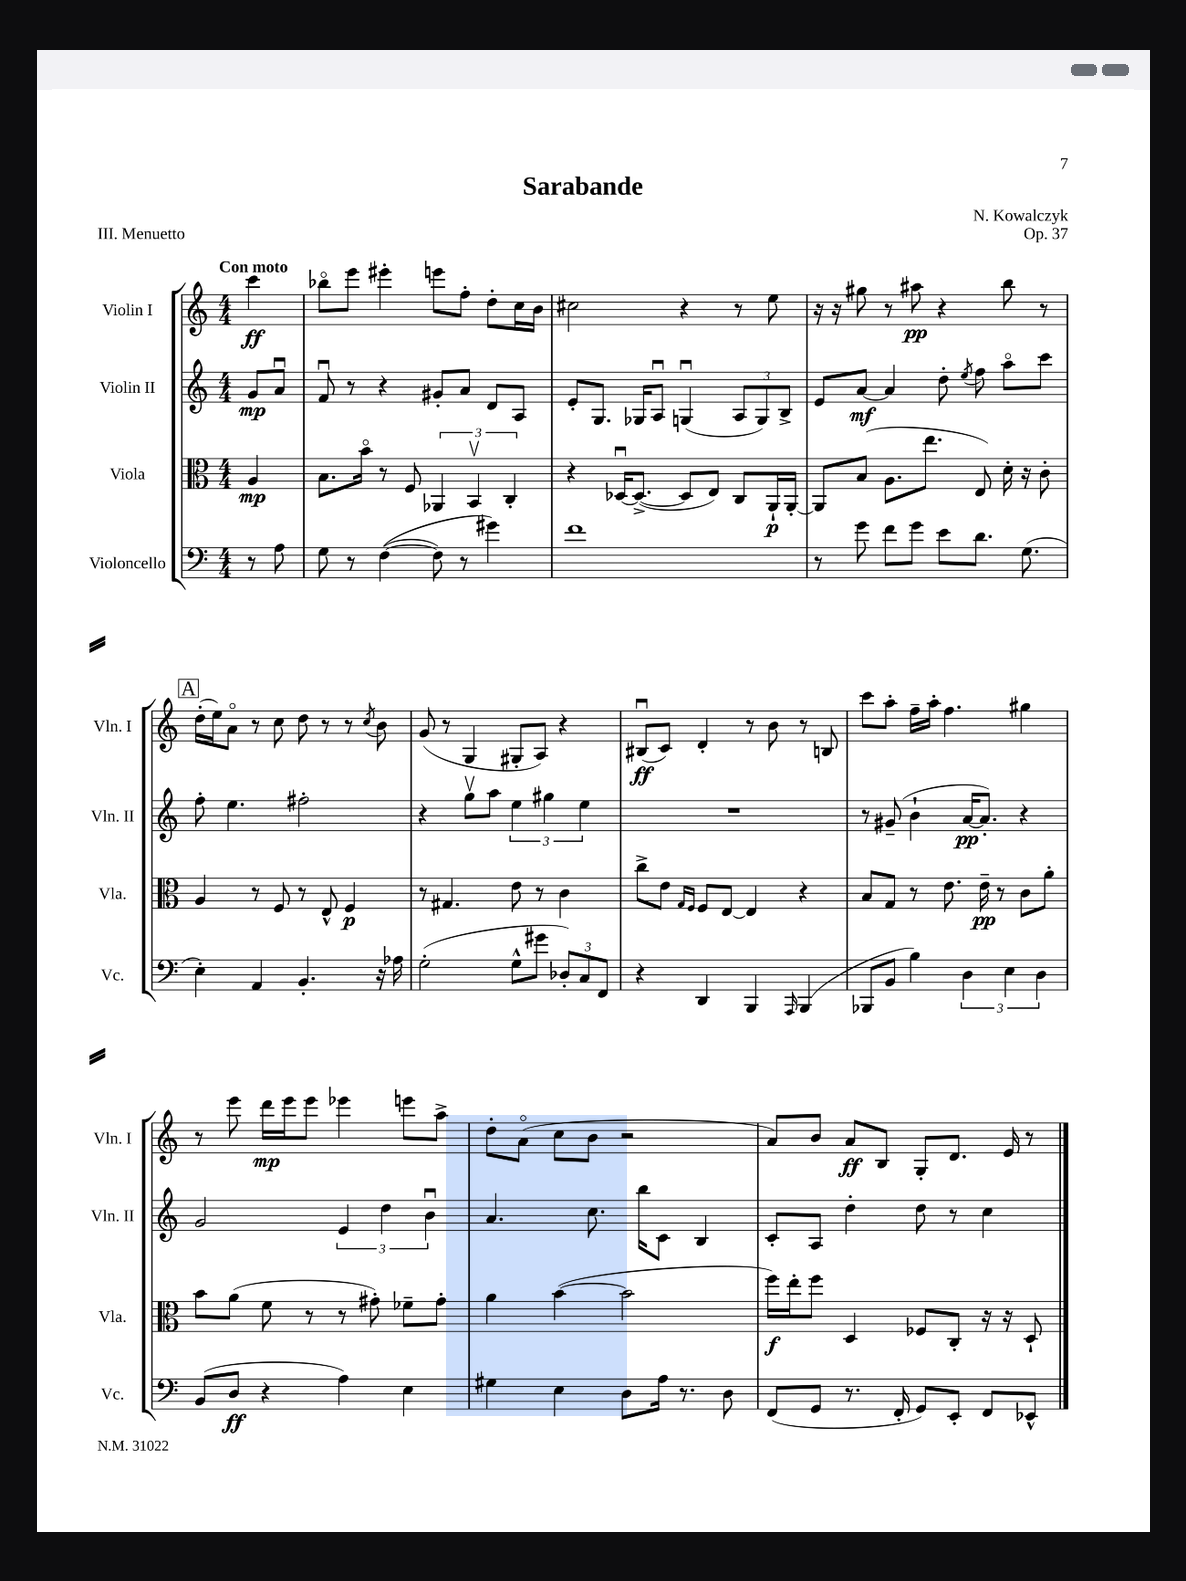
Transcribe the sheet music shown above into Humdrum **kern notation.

**kern	**dynam	**kern	**dynam	**kern	**dynam	**kern	**dynam
*part4	*part4	*part3	*part3	*part2	*part2	*part1	*part1
*staff4	*staff4	*staff3	*staff3	*staff2	*staff2	*staff1	*staff1
*I"Violoncello	*	*I"Viola	*	*I"Violin II	*	*I"Violin I	*
*I'Vc.	*	*I'Vla.	*	*I'Vln. II	*	*I'Vln. I	*
*clefF4	*	*clefC3	*	*clefG2	*	*clefG2	*
*k[]	*	*k[]	*	*k[]	*	*k[]	*
*M4/4	*	*M4/4	*	*M4/4	*	*M4/4	*
=	=	=	=	=	=	=	=
!	!	!	!	!	!	!LO:TX:a:B:t=Con moto	!
8r	.	4A/	mp	8g/L	mp	4ccc\	ff
8A\	.	.	.	8au/J	.	.	.
=1	=1	=1	=1	=1	=1	=1	=1
8G\	.	8.B\L	.	8fu/	.	8bb-X\L	.
8r	.	.	.	8r	.	8eee\J	.
.	.	16b\Jk	.	.	.	.	.
(([4F\	.	8r	.	4r	.	4eee#X'\	.
.	.	8F/	.	.	.	.	.
8F\])	.	6AA-X/	.	8g#X'/L	.	8eeen\L	.
8r	.	.	.	8a/J	.	8ff'\J	.
.	.	6BBv/	.	.	.	.	.
4g#X\)	.	.	.	8d/L	.	8dd'\L	.
.	.	6C'/	.	.	.	.	.
.	.	.	.	8A/J	.	16cc\L	.
.	.	.	.	.	.	16b\JJ	.
=2	=2	=2	=2	=2	=2	=2	=2
1f	.	4r	.	8e'/L	.	2cc#X\	.
.	.	.	.	8.G/J	.	.	.
.	.	[16D-Xu/KL	.	.	.	.	.
.	.	(8.D-^/J_	.	16G-X/KL	.	.	.
.	.	.	.	8Au/J	.	.	.
.	.	8D-/L]	.	(4Gnu/	.	4r	.
.	.	8E/J)	.	.	.	.	.
.	.	8C/L	.	12A/L	.	8r	.
.	.	.	.	12G/)	.	.	.
.	.	16AA`/L	p	.	.	8ee\	.
.	.	.	.	12B^/J	.	.	.
.	.	[16AA'/JJ	.	.	.	.	.
=3	=3	=3	=3	=3	=3	=3	=3
8r	.	8AA/L]	.	8e/L	.	16r	.
.	.	.	.	.	.	16r	.
8g\	.	(8B/J	.	[8a/J	mf	8gg#X\	.
8f\L	.	8.A\L	.	4a/]	.	8r	.
8g\J	.	.	.	.	.	8aa#X\	pp
.	.	8.ee\J	.	.	.	.	.
8e\L	.	.	.	8dd'\	.	4r	.
.	.	.	.	8qee/	.	.	.
8.d\J	.	8E/)	.	8ff\	.	.	.
.	.	16d'\	.	8aa\L	.	8bb\	.
(8.G\	.	16r	.	.	.	.	.
.	.	8c'\	.	8ccc\J	.	8r	.
!!LO:LB:g=z
!!LO:REH:place=s1:t=A
=4	=4	=4	=4	=4	=4	=4	=4
4E'\)	.	4A/	.	8ff'\	.	(16dd'\LL	.
.	.	.	.	.	.	16ee\J)	.
.	.	.	.	4.ee\	.	8a\J	.
4AA/	.	8r	.	.	.	8r	.
.	.	8F/	.	.	.	8cc\	.
4.BB'/	.	8r	.	2ff#X'\	.	8dd\	.
.	.	8E^^/	.	.	.	8r	.
.	.	4F/	p	.	.	8r	.
.	.	.	.	.	.	8qcc/	.
16r	.	.	.	.	.	8b\	.
16A-X\	.	.	.	.	.	.	.
=5	=5	=5	=5	=5	=5	=5	=5
(2G'\	.	8r	.	4r	.	(8g/	.
.	.	4.G#X/	.	.	.	8r	.
.	.	.	.	8ggv\L	.	4G/	.
.	.	.	.	8aa\J	.	.	.
8G^^\L	.	8e\	.	6ee\	.	8G#X'/L	.
8g#X\J	.	8r	.	.	.	8A/J)	.
.	.	.	.	6gg#X\	.	.	.
12D-X'/L)	.	4c\	.	.	.	4r	.
12C/	.	.	.	6ee\	.	.	.
12FF/J	.	.	.	.	.	.	.
=6	=6	=6	=6	=6	=6	=6	=6
4r	.	8cc^\L	.	1r	.	(8B#Xu/L	ff
.	.	8e\J	.	.	.	8c/J)	.
.	.	16qqG/LL	.	.	.	.	.
.	.	16qqF/JJ	.	.	.	.	.
4DD/	.	8F/L	.	.	.	4d'/	.
.	.	[8E/J	.	.	.	.	.
4BBB/	.	4E/]	.	.	.	8r	.
.	.	.	.	.	.	8b\	.
16qqAAA/	.	.	.	.	.	.	.
(4BBB/	.	4r	.	.	.	8r	.
.	.	.	.	.	.	8Bn/	.
=7	=7	=7	=7	=7	=7	=7	=7
8BBB-X/L	.	8B/L	.	8r	.	8ccc\L	.
8BB/J	.	8G/J	.	(8g#X~/	.	8aa'\J	.
4B\)	.	8r	.	4b`\	.	16ff~\LL	.
.	.	.	.	.	.	16aa'\JJ	.
.	.	8.e\	.	.	.	4.ff\	.
6D\	.	.	.	[16a/KL	pp	.	.
.	.	16e~\	pp	8.a'/J])	.	.	.
.	.	8r	.	.	.	.	.
6E\	.	.	.	.	.	.	.
.	.	8c\L	.	4r	.	4gg#X\	.
6D\	.	.	.	.	.	.	.
.	.	8a'\J	.	.	.	.	.
!!LO:LB:g=z
=8	=8	=8	=8	=8	=8	=8	=8
(8BB/L	.	8b\L	.	2g/	.	8r	.
8D/J	ff	(8a\J	.	.	.	8eee\	.
4r	.	8f\	.	.	.	16ddd\LL	mp
.	.	.	.	.	.	16eee\J	.
.	.	8r	.	.	.	8eee\J	.
4A\)	.	8r	.	6e/	.	4eee-X\	.
.	.	8g#X'\)	.	.	.	.	.
.	.	.	.	6dd\	.	.	.
4E\	.	8f-X~\L	.	.	.	8eeen\L	.
.	.	.	.	6bu\	.	.	.
.	.	8g#'\J	.	.	.	8aa^\J	.
=9	=9	=9	=9	=9	=9	=9	=9
4G#X\	.	4a\	.	4.a/	.	8dd'\L	.
.	.	.	.	.	.	(8a\J	.
4E\	.	([4b\	.	.	.	8cc\L	.
.	.	.	.	8.cc\	.	8b\J	.
8D\L	.	2b\]	.	.	.	2r	.
.	.	.	.	16bb\KL	.	.	.
16A\Jk	.	.	.	8c\J	.	.	.
8.r	.	.	.	.	.	.	.
.	.	.	.	4B/	.	.	.
8D\	.	.	.	.	.	.	.
=10	=10	=10	=10	=10	=10	=10	=10
(8FF/L	.	16ff\LL)	f	8c'/L	.	8a/L)	.
.	.	16ee'\J	.	.	.	.	.
8GG/J	.	8ff\J	.	8A/J	.	8b/J	.
8.r	.	4D/	.	4dd'\	.	8a/L	ff
.	.	.	.	.	.	8B/J	.
16FF'/	.	.	.	.	.	.	.
8GG/L)	.	8F-X/L	.	8dd\	.	8G'/L	.
8EE'/J	.	8C'/J	.	8r	.	8.d/J	.
8FF/L	.	16r	.	4cc\	.	.	.
.	.	16r	.	.	.	16e/	.
8EE-X^^/J	.	8D`/	.	.	.	8r	.
==	==	==	==	==	==	==	==
*-	*-	*-	*-	*-	*-	*-	*-
